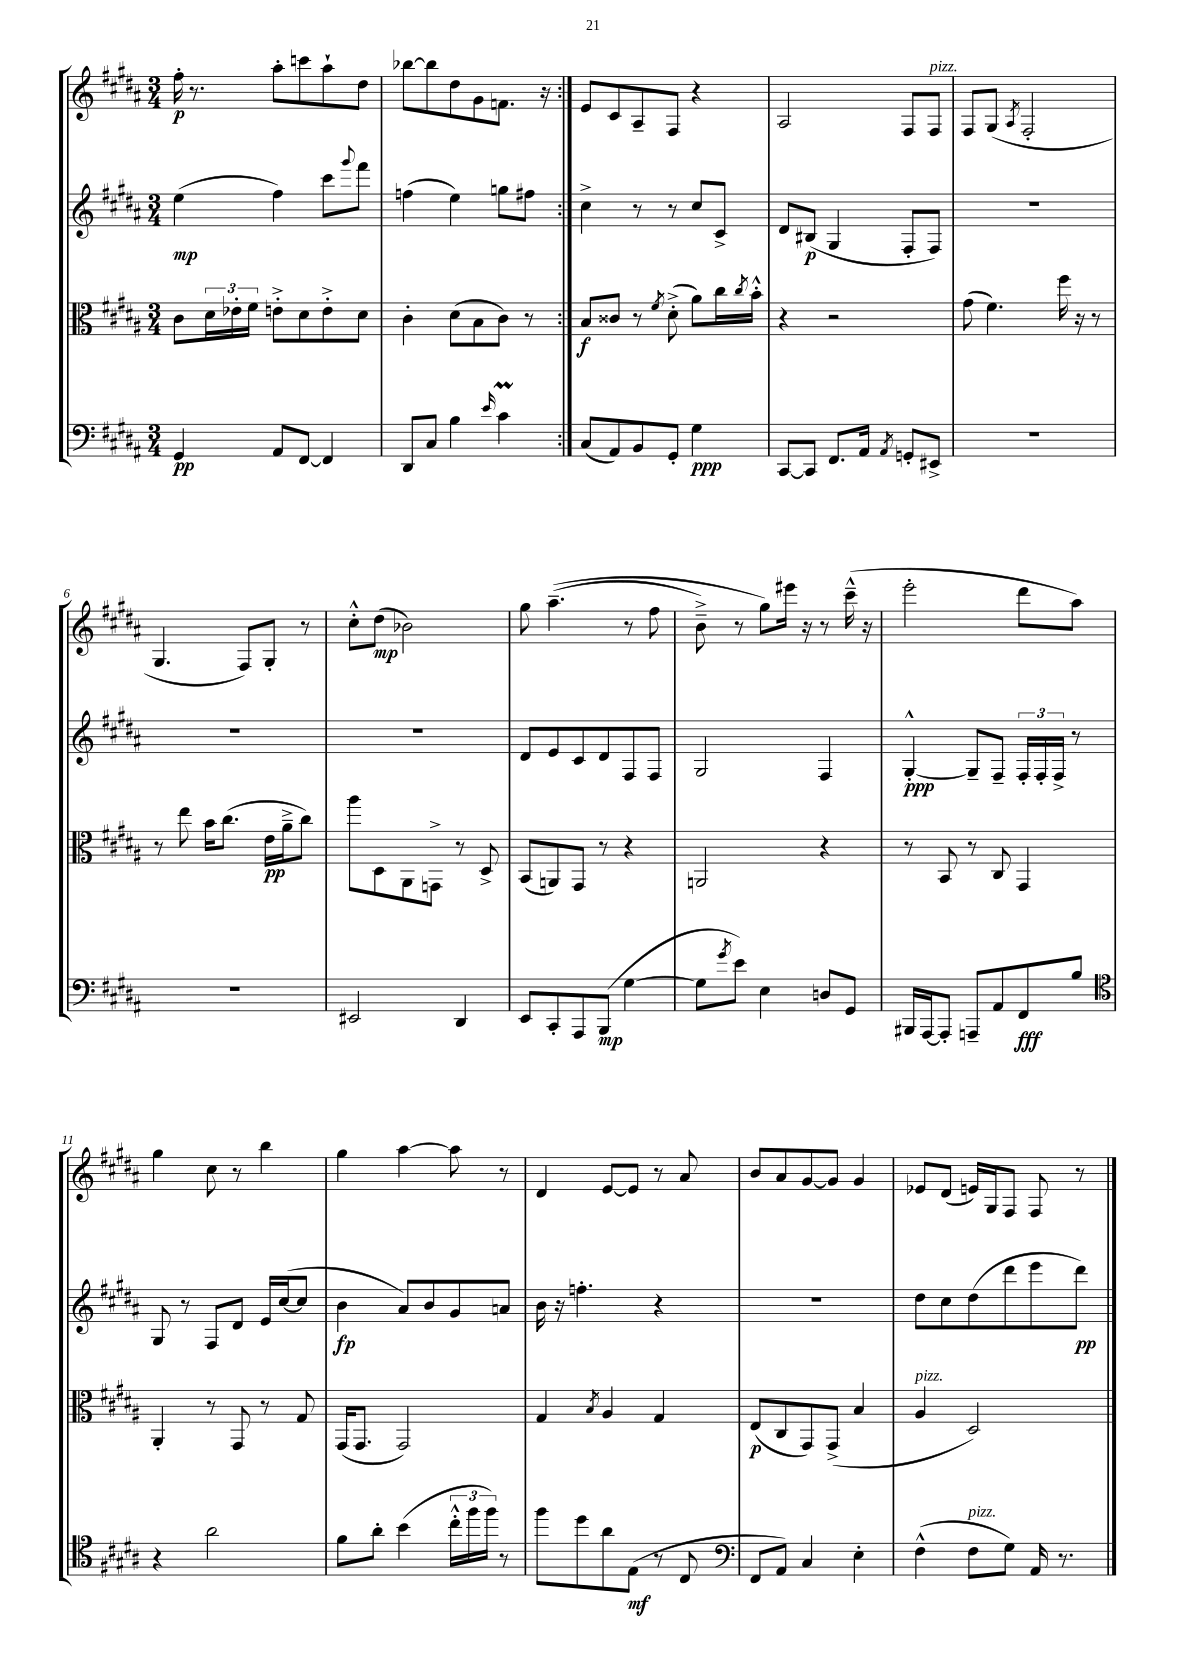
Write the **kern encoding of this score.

**kern	**kern	**kern	**kern
*staff4	*staff3	*staff2	*staff1
*clefF4	*clefC3	*clefG2	*clefG2
*k[f#c#g#d#a#]	*k[f#c#g#d#a#]	*k[f#c#g#d#a#]	*k[f#c#g#d#a#]
*M3/4	*M3/4	*M3/4	*M3/4
4GG#	8c#	(4ee	16ff#'
.	.	.	8.r
.	24d#	.	.
.	24e-'	.	.
.	24f#	.	.
8AA#	8e'^	4ff#)	8aa#'
[8FF#	8d#	.	8ccc
4FF#]	8e'^	8ccc#	8aa#`
.	.	8qqggg#	.
.	8d#	8fff#	8dd#
=	=	=	=
8DD#	4c#'	(4ff	[8bb-
8C#	.	.	8bb-]
4B	(8d#	4ee)	8dd#
.	8B	.	8g#
16qqe	.	.	.
4c#	8c#)	8gg	8.f
.	8r	8ff#	.
.	.	.	16r
=:|!	=:|!	=:|!	=:|!
(8C#	8B	4cc#^	8e
8AA#)	8c##	.	8c#
8BB	8r	8r	8A#~
.	8qf#	.	.
8GG#'	(8d#'^	8r	8F#
4G#	8a#)	8cc#	4r
.	16cc#	8c#^	.
.	8qcc#	.	.
.	16b'^^	.	.
=	=	=	=
[8CC#	4r	8d#	2A#
8CC#]	.	(8B#	.
8.FF#	2r	4G#	.
16AA#	.	.	.
8qAA#	.	.	.
8GG'	.	8F#'	8F#
8EE#^	.	8F#)	8F#
=	=	=	=
2.r	(8g#	2.r	8F#
.	4.f#)	.	(8G#
.	.	.	8qA#
.	.	.	2F#'
.	16ff#	.	.
.	16r	.	.
.	8r	.	.
=	=	=	=
2.r	8r	2.r	4.G#
.	8ee	.	.
.	16b	.	.
.	(8.cc#	.	.
.	.	.	8F#)
.	16e	.	8G#'
.	16a#~^	.	.
.	8cc#)	.	8r
=	=	=	=
2EE#	8aa#	2.r	8cc#'^^
.	8D#	.	(8dd#
.	8AA#	.	2b-)
.	8GG^	.	.
4DD#	8r	.	.
.	8D#^	.	.
=	=	=	=
8EE	(8BB	8d#	8gg#
8CC#'	8AA)	8e	&((4.aa#~
8AAA#	8GG#	8c#	.
(8BBB	8r	8d#	.
[4G#	4r	8F#	8r
.	.	8F#	8ff#
=	=	=	=
8G#]	2AA	2G#	8b~^)
8qg#	.	.	.
8e)	.	.	8r
4E	.	.	8gg#&)
.	.	.	16eee#
.	.	.	16r
8D	4r	4F#	8r
8GG#	.	.	(16ccc#~^^
.	.	.	16r
=	=	=	=
16BBB#	8r	[4G#'^^	2eee'
[16AAA#	.	.	.
8AAA#']	8BB	.	.
8AAA~	8r	8G#~]	.
8AA#	8C#	8F#~	.
8FF#	4GG#	24F#'	8ddd#
.	.	24F#'	.
.	.	24F#^	.
8B	.	8r	8aa#)
=	=	=	=
*clefC4	*	*	*
4r	4AA#'	8G#	4gg#
.	.	8r	.
2a#	8r	8F#	8cc#
.	8GG#	8d#	8r
.	8r	16e	4bb
.	.	([16cc#	.
.	8G#	8cc#]	.
=	=	=	=
8f#	(16GG#	4b	4gg#
.	8.GG#	.	.
8a#'	.	.	.
(4b	2GG#)	8a#)	[4aa#
.	.	8b	.
24cc#'^^	.	8g#	8aa#]
24ff#	.	.	.
24ff#)	.	.	.
8r	.	8a	8r
=	=	=	=
8ff#	4G#	16b	4d#
.	.	16r	.
8dd#	.	4.ff'	.
.	8qB	.	.
8a#	4A#	.	[8e
(8E	.	.	8e]
8r	4G#	4r	8r
8C#	.	.	8a#
=	=	=	=
*clefF4	*	*	*
8FF#	(8E	2.r	8b
8AA#)	8C#	.	8a#
4C#	8GG#)	.	[8g#
.	(8GG#^	.	8g#]
4E'	4B	.	4g#
=	=	=	=
(4F#^^	4A#	8dd#	8e-
.	.	8cc#	(8d#
8F#	2D#)	(8dd#	16e)
.	.	.	16G#
8G#)	.	8ddd#	8F#
16AA#	.	8eee	8F#
8.r	.	.	.
.	.	8ddd#)	8r
==	==	==	==
*-	*-	*-	*-
